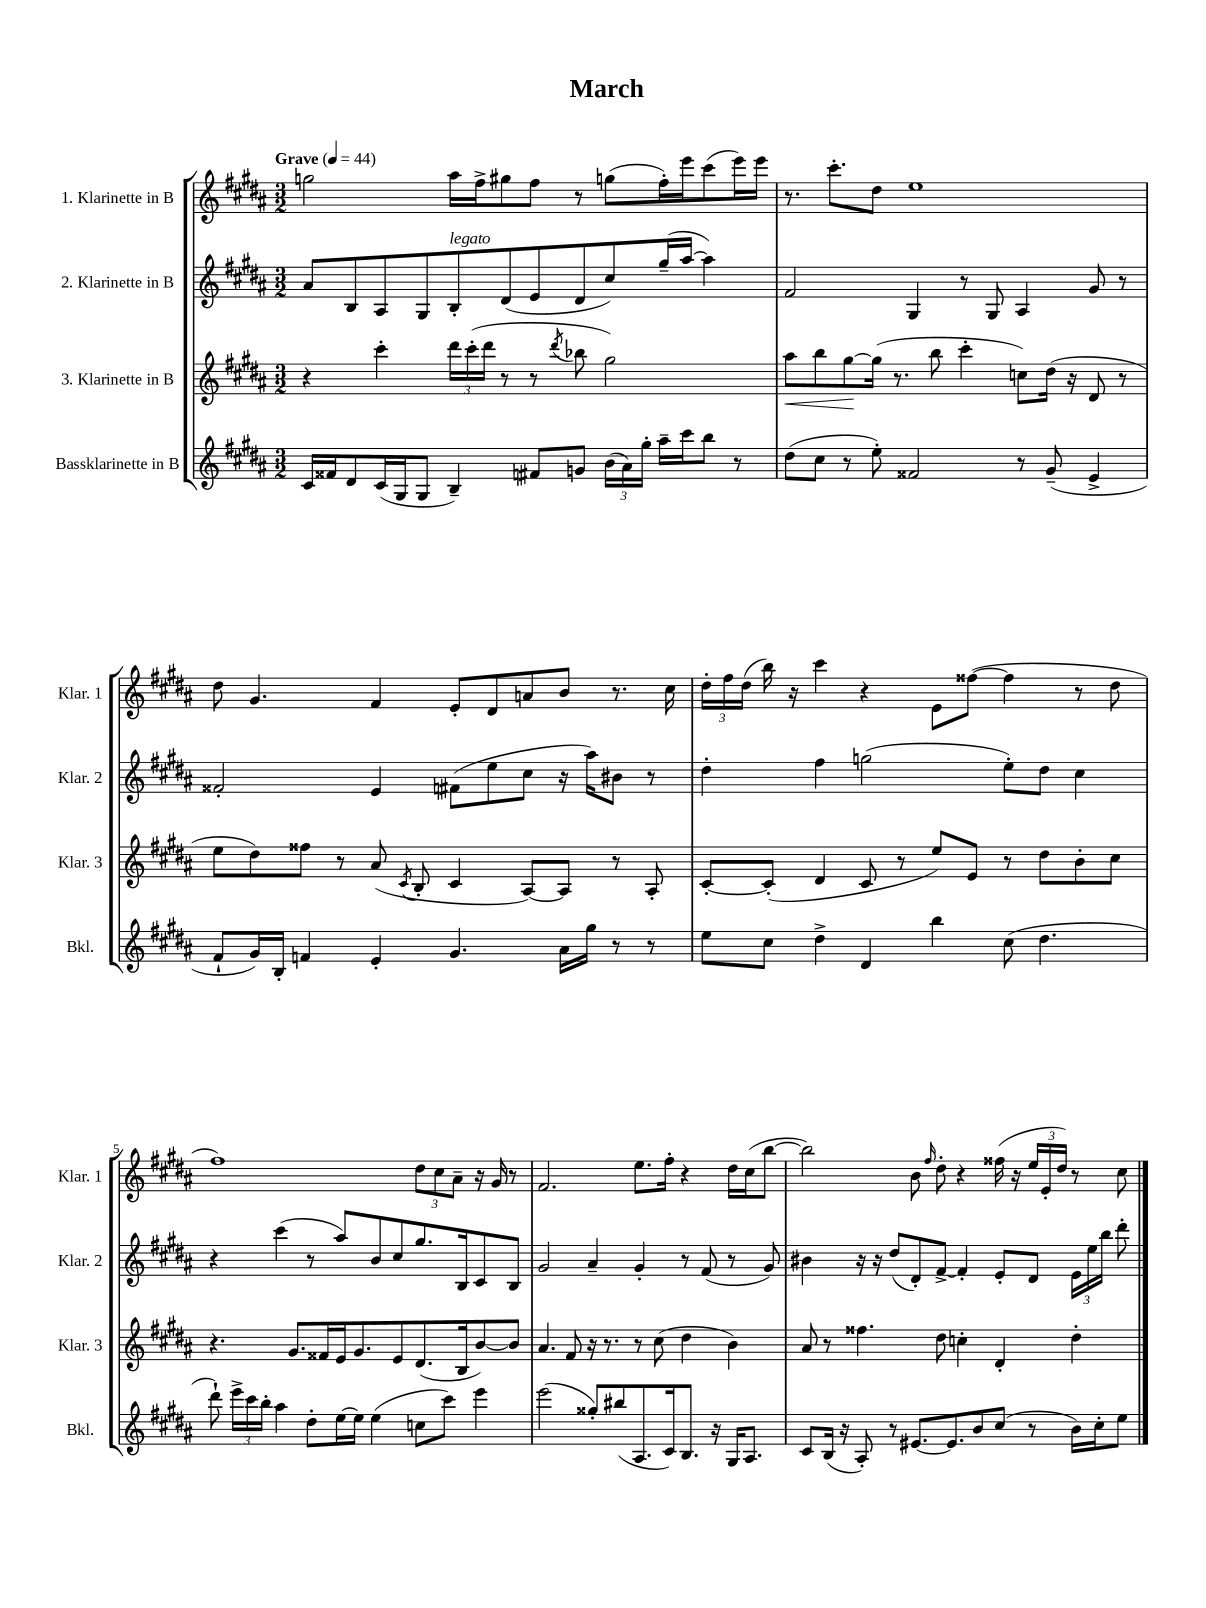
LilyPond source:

\header { title = "March" }
<<
\new StaffGroup <<
\new Staff = "s0" \with { instrumentName = "1. Klarinette in B" shortInstrumentName = "Klar. 1" } {
    \clef treble \key b \major \numericTimeSignature \time 3/2 \tempo "Grave" 4 = 44
    \autoBeamOff g''2 ais''16[ fis''16-> gis''8 fis''8] r8 g''8[( fis''16-.) e'''16 cis'''8( e'''16) e'''16] |
    r8. cis'''8.[-. dis''8] e''1 |
    dis''8 gis'4. fis'4 e'8[-. dis'8 a'8 b'8] r8. cis''16 |
    \tuplet 3/2 { dis''16[-. fis''16 dis''16]( } b''16) r16 cis'''4 r4 e'8[ fisis''8]~( fisis''4 r8 dis''8 |
    fis''1) \tuplet 3/2 { dis''8[ cis''8 ais'8]-- } r16 gis'16 r8 |
    fis'2. e''8.[ fis''16]-. r4 dis''16[ cis''16( b''8]~ |
    b''2) b'8 \grace { fis''16 } dis''8-. r4 fisis''16( r16 \tuplet 3/2 { e''16[ e'16-. dis''16]) } r8 cis''8 \bar "|." |
}
\new Staff = "s1" \with { instrumentName = "2. Klarinette in B" shortInstrumentName = "Klar. 2" } {
    \clef treble \key b \major \numericTimeSignature \time 3/2
    \autoBeamOff ais'8[ b8 ais8 gis8 b8-.^\markup { \italic "legato" } dis'8( e'8 dis'8 cis''8) gis''16--( ais''16]~ ais''4) |
    fis'2 gis4 r8 gis8 ais4 gis'8 r8 |
    fisis'2-. e'4 fis'8[( e''8 cis''8] r16 ais''16[) bis'8] r8 |
    dis''4-. fis''4 g''2( e''8[-.) dis''8] cis''4 |
    r4 cis'''4( r8 ais''8[) b'8 cis''8 gis''8. b16 cis'8 b8] |
    gis'2 ais'4-- gis'4-. r8 fis'8( r8 gis'8) |
    bis'4 r16 r16 dis''8[( dis'8-.) fis'8]~-> fis'4-. e'8[-. dis'8] \tuplet 3/2 { e'16[ e''16 b''16] } dis'''8-. \bar "|." |
}
\new Staff = "s2" \with { instrumentName = "3. Klarinette in B" shortInstrumentName = "Klar. 3" } {
    \clef treble \key b \major \numericTimeSignature \time 3/2
    \autoBeamOff r4 cis'''4-. \tuplet 3/2 { dis'''16[ cis'''16-.( dis'''16] } r8 r8 \acciaccatura { dis'''8 } bes''8 gis''2) |
    ais''8[\< b''8 gis''8~\! gis''16]( r8. b''8 cis'''4-. c''8[) dis''16]( r16 dis'8 r8 |
    e''8[ dis''8) fisis''8] r8 ais'8( \acciaccatura { cis'8 } b8-. cis'4 ais8[~) ais8] r8 ais8-. |
    cis'8[~-. cis'8]-.( dis'4 cis'8 r8 e''8[) e'8] r8 dis''8[ b'8-. cis''8] |
    r4. gis'8.[ fisis'16 e'16 gis'8. e'8 dis'8.( b16 b'8~) b'8] |
    ais'4. fis'8 r16 r8. r8 cis''8( dis''4 b'4) |
    ais'8 r8 fisis''4. dis''8 c''4-. dis'4-. dis''4-. \bar "|." |
}
\new Staff = "s3" \with { instrumentName = "Bassklarinette in B" shortInstrumentName = "Bkl." } {
    \clef treble \key b \major \numericTimeSignature \time 3/2
    \autoBeamOff cis'16[ fisis'16 dis'8 cis'16( gis16 gis8] b4--) fis'8[ g'8] \tuplet 3/2 { b'16[( ais'16) gis''16]-. } ais''16[-- cis'''16 b''8] r8 |
    dis''8[( cis''8] r8 e''8-.) fisis'2 r8 gis'8--( e'4-> |
    fis'8[-! gis'16) b16]-. f'4 e'4-. gis'4. ais'16[ gis''16] r8 r8 |
    e''8[ cis''8] dis''4-> dis'4 b''4 cis''8( dis''4. |
    dis'''8-!) \tuplet 3/2 { e'''16[-> cis'''16 b''16]-. } ais''4 dis''8[-. e''16~ e''16] e''4( c''8[ cis'''8]) e'''4 |
    e'''2( gisis''8[-.) bis''8( ais8. cis'16) b8.] r16 gis16[ ais8.] |
    cis'8[ b16]( r16 ais8-.) r8 eis'8.[~ eis'8. b'8 cis''8]( r8 b'16[) cis''16-. e''8] \bar "|." |
}
>>
>>
\layout { \context { \Score \override BarNumber.break-visibility = ##(#f #t #t) barNumberVisibility = #(every-nth-bar-number-visible 5) } }
